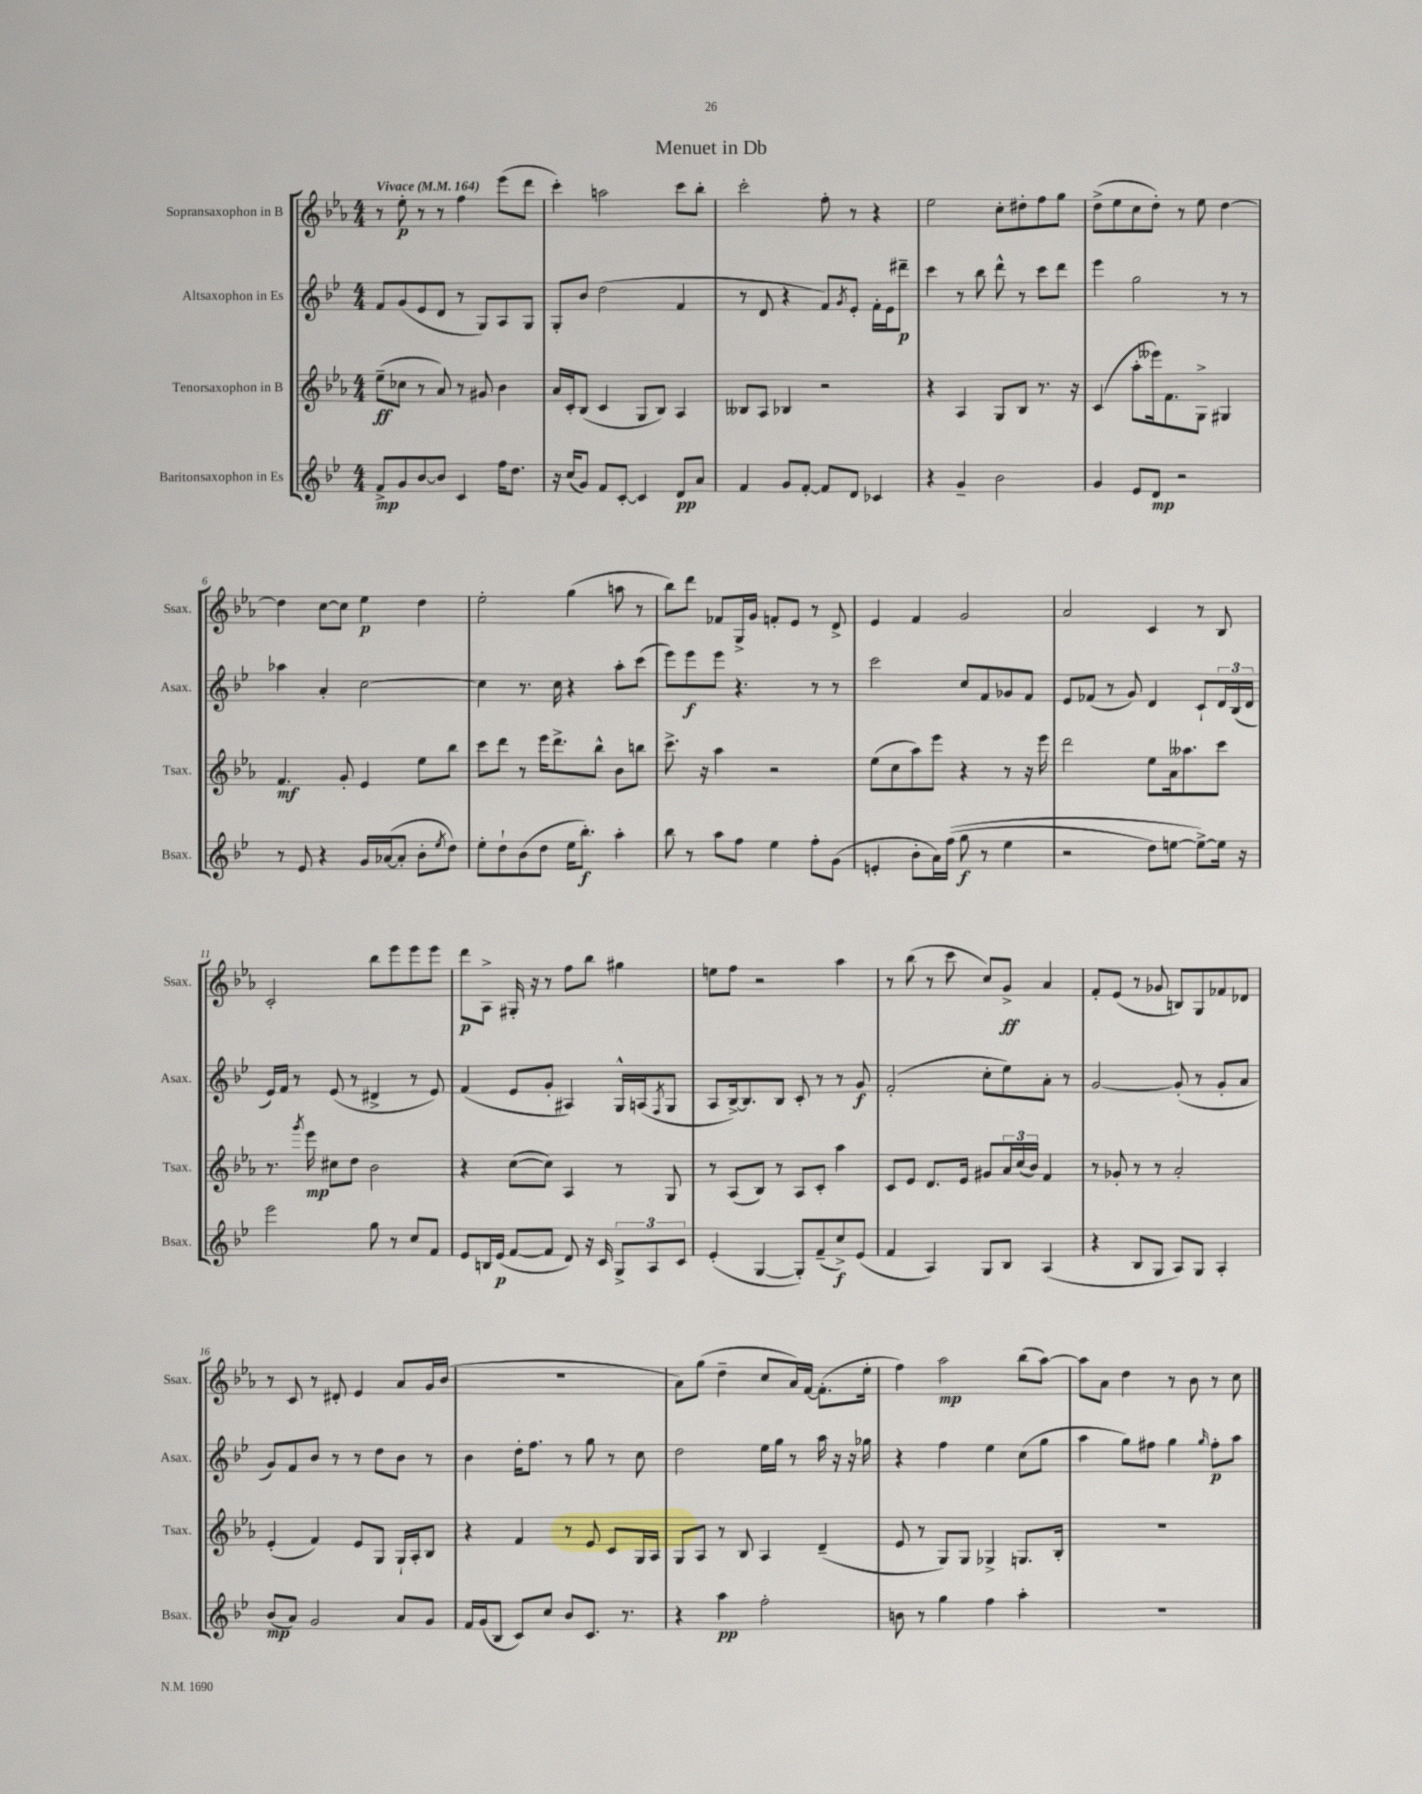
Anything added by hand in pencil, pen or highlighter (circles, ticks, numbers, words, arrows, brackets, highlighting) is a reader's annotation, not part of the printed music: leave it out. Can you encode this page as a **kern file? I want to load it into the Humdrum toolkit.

**kern	**kern	**kern	**kern
*staff4	*staff3	*staff2	*staff1
*clefG2	*clefG2	*clefG2	*clefG2
*k[b-e-]	*k[b-e-a-]	*k[b-e-]	*k[b-e-a-]
*M4/4	*M4/4	*M4/4	*M4/4
*MM164	*MM164	*MM164	*MM164
8f^	(8ee-~	8f	8r
8g	8cc-	(8g	8ee-'
[8b-	8r	8e-	8r
8b-]	8a-)	8d	8r
4c	8r	8r	4ff
.	8g#	8G)	.
16ff	4b-	8A	(8eee-
8.dd	.	.	.
.	.	8G	8ddd
=	=	=	=
16r	16a-	8G'	4ccc')
(16cc	16c'	.	.
8g)	(8B-	8b-	.
8f	4c	(2dd	2aa
[8c'	.	.	.
4c]	8G	.	.
.	8B-)	.	.
8d	4A-	4f	8ccc
8a	.	.	8bb-'
=	=	=	=
4f	8B--	8r	2ccc'
.	8A-	8d	.
8g	4B-	4r	.
[8f'	.	.	.
8f]	2r	8f)	8ff'
.	.	8qg	.
8d	.	8e-'	8r
4c-	.	16f'	4r
.	.	16e-	.
.	.	8ddd#~	.
=	=	=	=
4r	4r	4ccc	2ee-
4g~	4A-	8r	.
.	.	8bb-	.
2b-	8G	8ddd^^	8cc'
.	8B-	8r	8dd#'
.	8.r	8ccc	8ff
.	.	8ddd	8gg
.	16r	.	.
=	=	=	=
4g	(4c	4eee-	(8dd^
.	.	.	8ee-
8e-	8aa-'	2gg	8cc
8d	16eee--)	.	8dd')
.	8.f	.	.
2r	.	.	8r
.	8G^	.	8ee-
.	4G#	8r	[4dd
.	.	8r	.
=	=	=	=
8r	4.f	4aa-	4dd]
8e-	.	.	.
4r	.	4a'	[8cc
.	8g'	.	8cc]
16g	4e-	[2cc	4ee-
([16a-	.	.	.
8a-']	.	.	.
8b-'	8ee-	.	4dd
8qee-	.	.	.
8dd)	8bb-	.	.
=	=	=	=
8ee-'	8ccc	4cc]	2ee-'
8dd`	8ddd	.	.
(8b-	8r	8.r	.
8dd	16eee-	.	.
.	8.ddd^	16cc	.
16ee-	.	4r	(4gg
8.bb-')	.	.	.
.	8bb-^^	.	.
4aa'	8b-	8aa'	8aa
.	8bb	(8ccc	8r
=	=	=	=
8bb-	8.ccc^	8eee-)	8bb-)
8r	.	8eee-	8ddd
.	16r	.	.
8aa	4aa-	8eee-	8f-
8ff	.	4.r	16G^
.	.	.	16g
4ee-	2r	.	8f'
.	.	.	8e-
8ff'	.	8r	8r
(8g	.	8r	8d^
=	=	=	=
4e'	(8ee-	2ccc	4e-
.	8cc	.	.
8b-'	8aa-)	.	4f
16a)	8eee-	.	.
&((16ff	.	.	.
8gg	4r	8cc	2g
8r	.	8f	.
4ee-	8r	8g-	.
.	16r	8f	.
.	16eee-	.	.
=	=	=	=
2r	2ddd	8e-	2a-
.	.	(8f-	.
.	.	8r	.
.	.	8g)	.
8dd)	8ee-	4d	4c
[8ee	16a-	.	.
.	8.aa--	.	.
8ee^_&)	.	8c`	8r
16ee]	8ccc	24d	8B-
.	.	(24B-	.
16r	.	.	.
.	.	24d	.
=	=	=	=
2eee-	8.r	16e-)	2c'
.	.	16f	.
.	.	8r	.
.	8qggg	.	.
.	16eee-	.	.
.	8cc#	(8e-	.
.	8dd	8r	.
8gg	2b-	4d#^	8bb-
8r	.	.	8eee-
8cc	.	8r	8eee-
8f	.	8e-)	8eee-
=	=	=	=
8e-	4r	(4f	8ddd
16B	.	.	8A-^
(16e-	.	.	.
[8f	([8cc	8e-	16G#'
.	.	.	16r
8f]	8cc])	8g'	8r
8d)	4A-	4A#)	8ff
16r	.	.	8bb-
16c	.	.	.
12G^	8r	16G^^	4gg#
.	.	(16A	.
12A	.	.	.
.	.	8qF	.
.	8G	8G	.
12c	.	.	.
=	=	=	=
(4e-'	8r	8A	8ee
.	(8A-	[16B-^)	8ff
.	.	8.B-]	.
[4G	8B-)	.	2r
.	8r	8B-	.
8G'])	8A-	8c'	.
(8f~	8c'	8r	.
8cc^)	4aa-	8r	4aa-
(8e-	.	8g	.
=	=	=	=
4f	8c	(2f'	8r
.	8e-	.	(8bb-
4A)	8.d	.	8r
.	.	.	8ccc
.	16e-	.	.
8G	8g#	8cc'	8cc)
8B-	24a-	8ee-)	8g^
.	(24cc	.	.
.	24b-)	.	.
(4A	4f	8a'	4a-
.	.	8r	.
=	=	=	=
4r	8r	[2g	8f'
.	8g-'	.	(8e-
8B-	8r	.	8r
8G	8r	.	8g-
8A)	2a-'	(8g']	8B)
8G	.	8r	8G
4A'	.	8g'	8f-
.	.	8a	8d-
=	=	=	=
(8b-	(4e-'	8g)	8r
8a)	.	8f	8c
2g	4f)	8b-	8r
.	.	8r	8d#'
.	8e-	8r	4e-
.	8G	8dd	.
8a	16G`	8b-	8a-
.	16A-'	.	.
8g	8B-	8r	16g
.	.	.	(16b-
=	=	=	=
16f	4r	4b-	1r
(16g	.	.	.
8B-	.	.	.
8c)	4f	16dd'	.
.	.	8.ff	.
8cc	.	.	.
8b-	8r	8r	.
8.c	8e-	8gg	.
.	8c	8r	.
8.r	.	.	.
.	16G	8cc	.
.	16A-	.	.
=	=	=	=
4r	8G	2dd	8a-)
.	8A-	.	(8gg
4aa	8r	.	4dd~
.	8B-	.	.
2ff'	4A-	16ee-	8cc
.	.	16gg	.
.	.	8r	16a-)
.	.	.	[16f
.	(4d~	16aa	(8.f']
.	.	16r	.
.	.	16r	.
.	.	16gg-	16ee-'
=	=	=	=
8b	8e-	4r	4ff)
8r	8r	.	.
4gg	8G)	4ff	2aa-
.	8G	.	.
4ff	4G-^	4ee-	.
4aa'	8.G	(8cc	(8bb-
.	.	8gg	[8aa-)
.	16B-'	.	.
=	=	=	=
1r	1r	4aa	8aa-]
.	.	.	8a-
.	.	8gg)	4dd
.	.	8ff#	.
.	.	4gg	8r
.	.	.	8b-
.	.	16qqgg	.
.	.	8ff#'	8r
.	.	8aa	8cc
==	==	==	==
*-	*-	*-	*-
